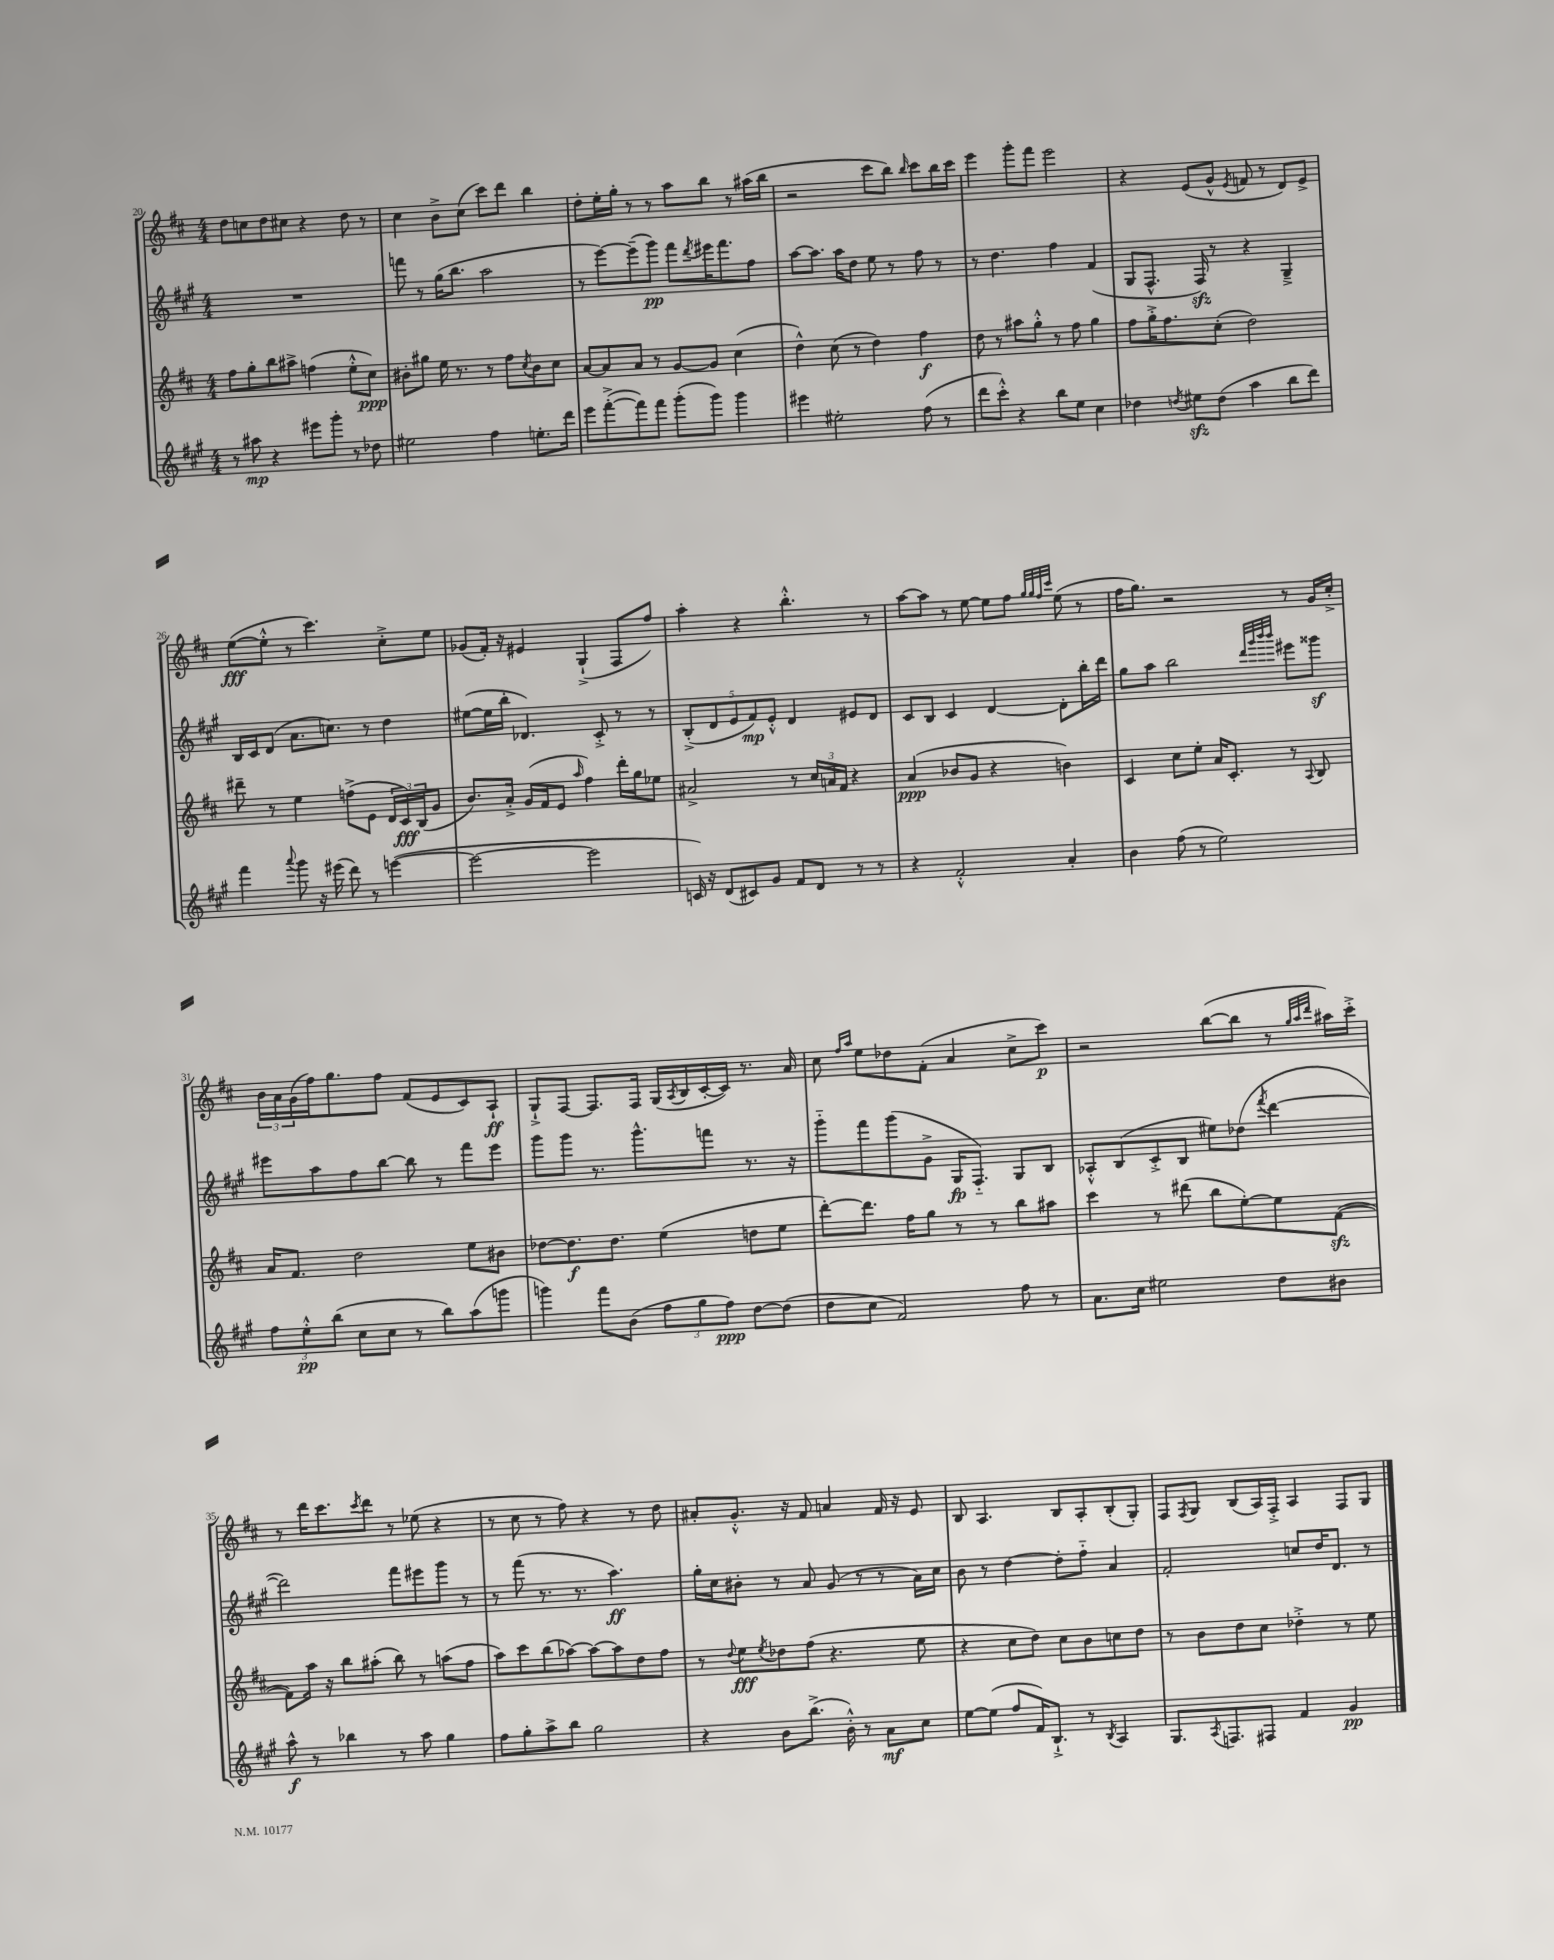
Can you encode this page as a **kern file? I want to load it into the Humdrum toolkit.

**kern	**kern	**kern	**kern
*staff4	*staff3	*staff2	*staff1
*clefG2	*clefG2	*clefG2	*clefG2
*k[f#c#g#]	*k[f#c#]	*k[f#c#g#]	*k[f#c#]
*M4/4	*M4/4	*M4/4	*M4/4
8r	8ff#	1r	8dd
8aa#	8gg'	.	8cc
4r	8bb	.	8dd
.	8aa#^	.	8cc#
8eee#	(4ff	.	4r
8ggg#'	.	.	.
8r	8ee'^^	.	8dd
8dd-	8cc#)	.	8r
=	=	=	=
2ee#	8b#'	8fff	4cc#
.	8gg#	8r	.
.	16ee	(16gg#	8b^
.	8.r	8.bb	.
.	.	.	(8cc#
4ff#	8r	2aa	8ccc#)
.	8ff#	.	8ddd
.	8qcc#	.	.
8.ee'	8b#	.	4bb
.	8cc#	.	.
16ddd	.	.	.
=	=	=	=
8eee	[8a	8r	8dd'
([8fff#'^	8a]	[8eee)	16ee'
.	.	.	16gg'
8fff#])	8a	(8eee~]	8r
8fff#	8r	8ggg#)	8r
(8ggg#'	[8g	8fff#	8aa
.	.	8qddd	.
8ggg#)	8g]	16eee#	8bb
.	.	8.fff#	.
4ggg#	(4cc#	.	8r
.	.	8ff#	(16aa#
.	.	.	16bb
=	=	=	=
4eee#	4dd^^)	[8aa	2r
.	.	8.aa]	.
2ee#'	(8cc#	.	.
.	.	16aa	.
.	8r	8dd	.
.	4dd)	8ee	8ccc#
.	.	8r	8bb)
.	.	.	16qqbb
(8ff#	4ff#	8ff#	8ccc#
8r	.	8r	16bb
.	.	.	16ccc#
=	=	=	=
8ddd	8dd	8r	4eee
8ccc#'^^)	8r	4.dd	.
4r	8aa#	.	8ggg'
.	8gg'^^	.	8fff#
8bb	8r	4ff#	2eee
8ee	8ff#	.	.
4cc#	4gg	(4f#	.
=	=	=	=
4dd-	8ff#	8G#	4r
.	16gg'^	8.F#^^	.
.	8.ff#	.	.
8qdd	.	.	.
8ee#	.	.	(8e
.	.	16F#)	.
(8dd	(8cc#'	8r	8g^^
.	.	.	8qe
4aa	2dd)	4r	8f
.	.	.	8r
8bb	.	4G#~^	8d)
8ddd)	.	.	8e^
=	=	=	=
4fff#	8ddd#~	16B	([8ee
.	.	16c#	.
.	8r	(8d	8ee'^^]
8qqaaa	.	.	.
8ggg#	4ee	8.a	8r
16r	.	.	4.ccc#)
(16eee#	.	8.cc)	.
8ddd)	(8ff^	.	.
8r	8e	8r	.
([4eee	24d	4dd	8cc#'^
.	24c#)	.	.
.	(24B	.	.
.	8g	.	8ee
=	=	=	=
2eee_	8.b)	([8ee#	(8g-
.	.	16ee#]	16f#')
.	16a'^	16bb'	16r
.	(16g	4.d-)	4e#
.	16f#	.	.
.	8e	.	.
.	16qqaa	.	.
2eee]	4ff#)	.	(4G`^
.	.	8c#'^	.
.	16ddd'	8r	8F#
.	16gg	.	.
.	8ee-	8r	8ff#)
=	=	=	=
16c)	2a#^	(10B'^	4aa'
16r	.	.	.
.	.	10d	.
(8d	.	.	.
.	.	10e	.
8c#)	.	.	4r
.	.	10f#)	.
8g#	.	.	.
.	.	10e'^^	.
8f#	8r	4d	4.bb'^^
8d	24cc#	.	.
.	24a	.	.
.	24f#	.	.
8r	4r	8e#	.
8r	.	8d	8r
=	=	=	=
4r	(4a	8c#	[8aa
.	.	8B	8aa]
2f#'^^	8b-	4c#	8r
.	8g	.	[8ee
.	4r	[4d	8ee]
.	.	.	8ff#
.	.	.	32qqgg
.	.	.	32qqgg
.	.	.	32qqff#
.	.	.	32qqccc#
4a'	4b)	8d']	(8ee
.	.	16bb'	8r
.	.	16ddd	.
=	=	=	=
4b	4c#	8gg#	16ff#
.	.	.	8.gg)
.	.	8aa	.
(8ff#	8cc#	2bb	2r
8r	8ee'	.	.
2ee)	16a	.	.
.	8.c#'	.	.
.	.	32qqddd	.
.	.	32qqggg#	.
.	.	32qqbbb	.
.	.	32qqbbb	.
.	8r	8eee#	8r
.	8qqA	.	.
.	8B	8ggg##	16g
.	.	.	16cc#'^
=	=	=	=
12ff#	16a	8eee#	24b
.	.	.	24a
.	8.f#	.	.
12ee'^^	.	.	(24g
.	.	8aa	16ff#)
(12bb	.	.	.
.	.	.	8.gg
8cc#	2dd	8ff#	.
8cc#	.	[8bb	8ff#
8r	.	8bb]	(8f#
8bb)	.	8r	8e
(8aa	8ee	8fff#	8c#)
8ggg	8b#	8eee#	8A`
=	=	=	=
4ggg)	[8dd-	8ggg#	8G`^
.	8.dd-]	8ggg#	[8F#
8fff#	.	8.r	8.F#]
.	8.dd-	.	.
(8b	.	.	.
.	.	8.ggg#^^	16F#
12ff#	(4ee	.	(16G
.	.	.	8qA
.	.	.	16B
12gg#	.	.	.
.	.	8fff	[16c#'
12ff#)	.	.	.
.	.	.	16c#])
[8dd	8dd	8.r	8.r
(8dd]	8ee	.	.
.	.	16r	16a
=	=	=	=
8dd	[8ddd')	8ggg#'~	8cc#
.	.	.	16qqff#
.	.	.	16qqaa
8cc#	8.ddd]	8fff#	8ee
2f#)	.	(8ggg#	8dd-
.	16ff#	.	.
.	8gg	8g#^	(8f#'
.	8r	16G#	4a
.	.	8.F#'~)	.
.	8r	.	.
8ff#	8bb	8G#	8cc#^
8r	8aa#	8B	8ccc#)
=	=	=	=
8.a	4ccc#	8A-'^^	2r
.	.	(8B	.
16cc#	.	.	.
2ee#	8r	8c#'^	.
.	(8ddd#	8B	.
.	8bb	8ee#)	([8bb
.	[8ee')	(8dd-	8bb]
.	.	8qfff#	.
8dd	8ee]	[4ddd	8r
.	.	.	32qqgg
.	.	.	32qqaa
.	.	.	32qqddd
8b#	([8f#	.	16aa#)
.	.	.	16ccc#'^
=	=	=	=
8aa^^	8f#])	2ddd])	8r
8r	16aa	.	16ddd
.	16r	.	8.ccc#
4bb-	8bb	.	.
.	.	.	8qccc#
.	(8aa#'	.	8ddd
8r	8bb)	8fff#	8r
8aa	8r	8eee#	(8ee-
4gg#	(8aa	8ggg#	4r
.	8ff#	8r	.
=	=	=	=
8ff#	8aa)	8r	8r
8gg#'	8ccc#	(8fff#	8cc#
8aa^	(8bb	8.r	8r
8bb	[8aa-)	.	8ff#)
.	.	8.r	.
2gg#	8aa-_	.	4r
.	8aa-]	4.aa)	.
.	8dd	.	8r
.	8ff#	.	8dd
=	=	=	=
4r	8r	16gg#'	8a#'
.	.	16cc#	.
.	8qqdd	.	.
.	8ee	8b#'	8.g'^^
.	8qee	.	.
8b	8dd-	8r	.
.	.	.	16r
(8.bb^	(8ff#	8a	8f#
.	4.r	(8g#	4a
16b'^^)	.	.	.
8r	.	8r	.
8a	.	8r	16f#
.	.	.	16r
8cc#	8ee	16a)	8e
.	.	16cc#	.
=	=	=	=
[8ee	4r	8b	8B
(8ee]	.	8r	4.A
8ff#	8cc#	[4dd	.
16f#)	8dd)	.	.
8.B`^	.	.	.
.	8cc#	8dd']	8B
8r	8b	8ff#'~	8A'
8qB	.	.	.
4A	8cc	4a	(8B'
.	8dd	.	8G')
=	=	=	=
8.G#	8r	2f#'	8F#
.	.	.	8qF#
.	8b	.	8G
8qA	.	.	.
8.F	.	.	.
.	8dd	.	(8B
8F#	8cc#	.	16A)
.	.	.	16F#'^
4f#	4dd-'^	8cc	4A
.	.	16dd	.
.	.	8.d	.
4g#	8r	.	8F#
.	8ee	8r	8G
==	==	==	==
*-	*-	*-	*-
